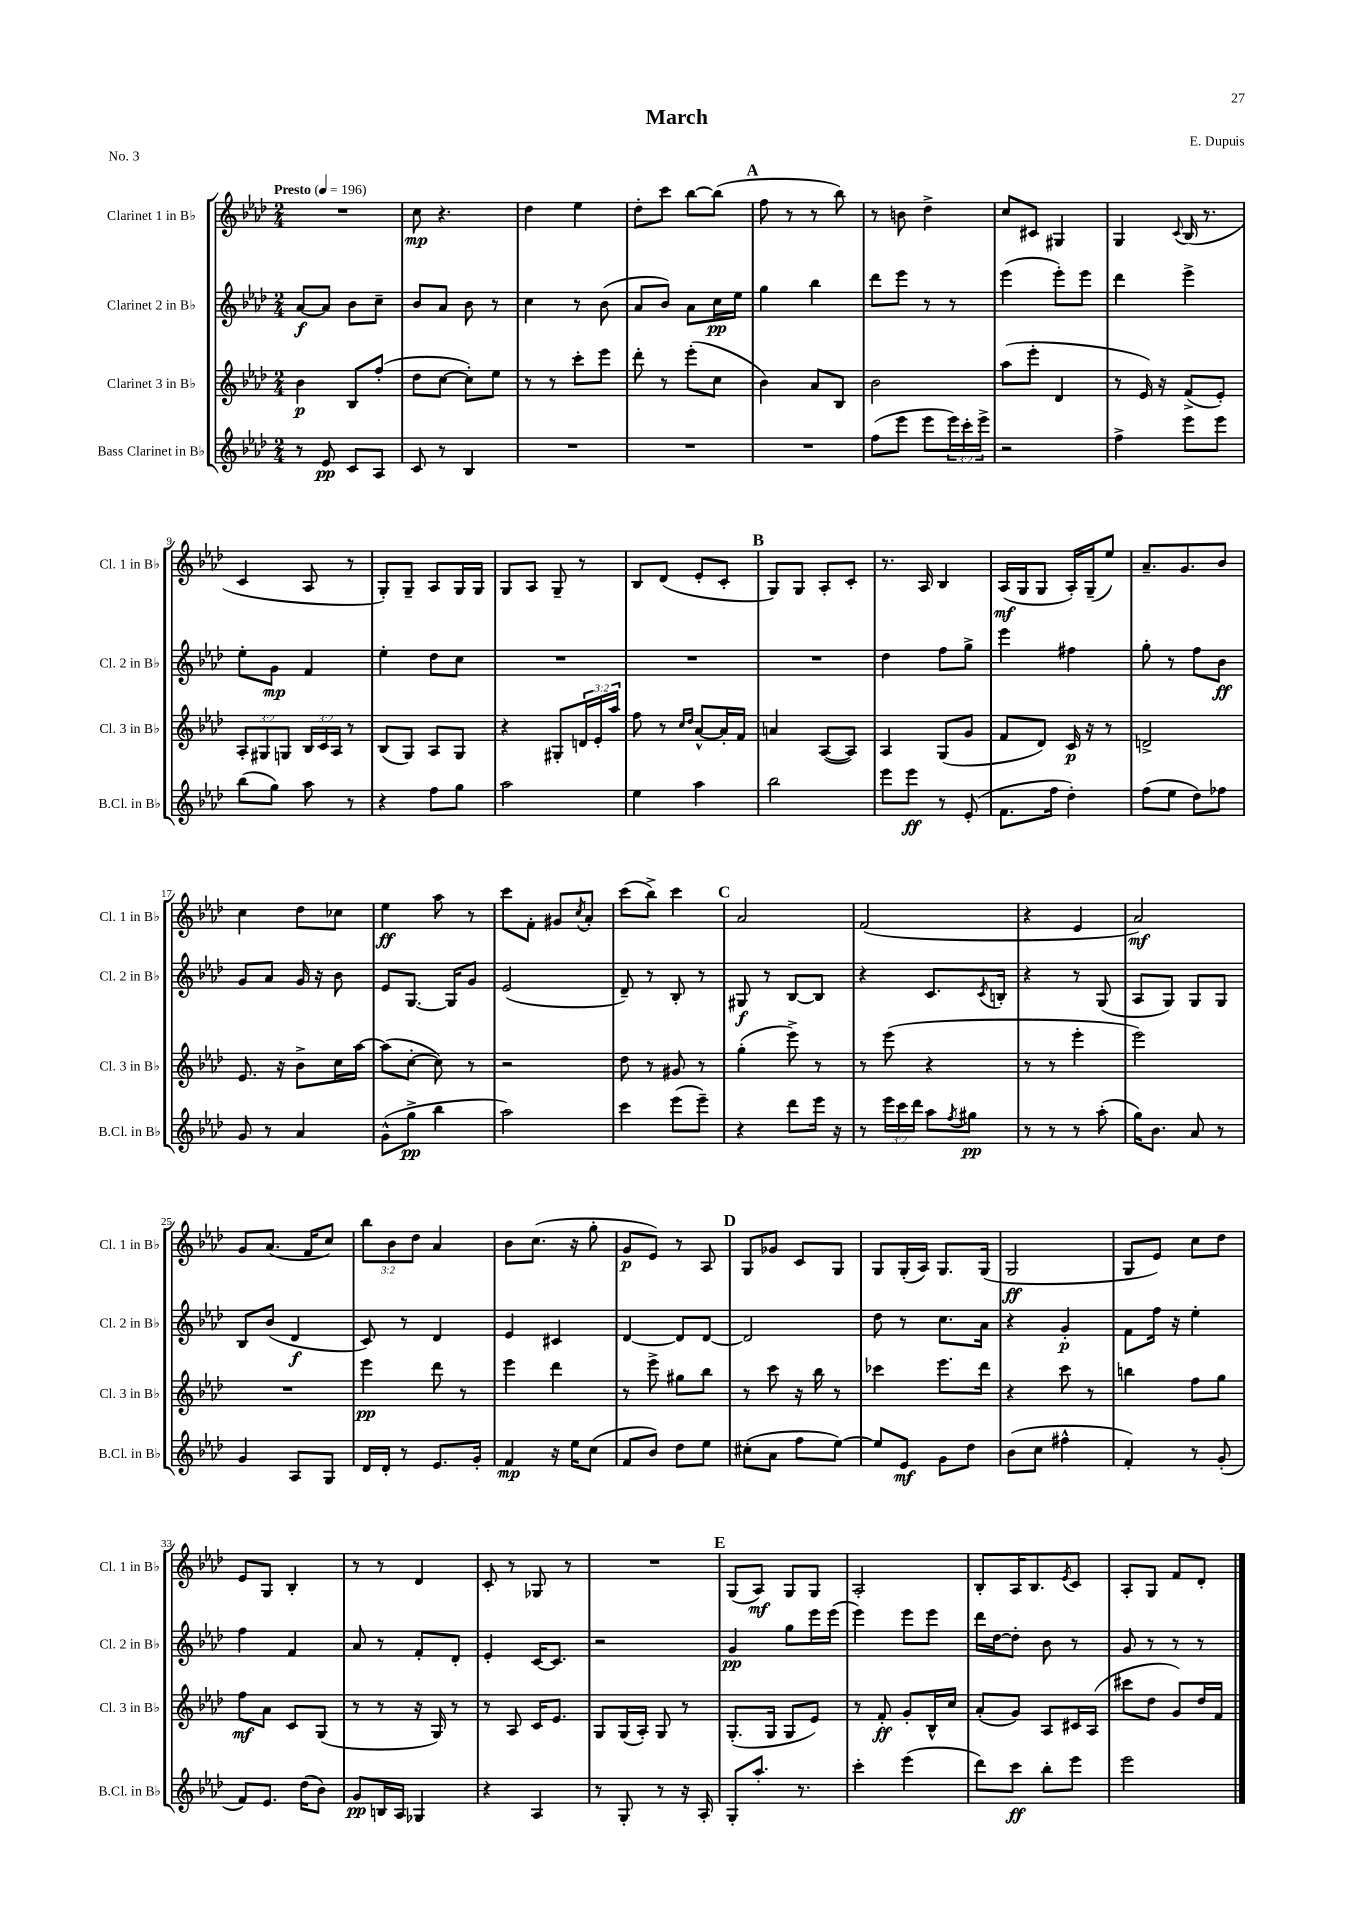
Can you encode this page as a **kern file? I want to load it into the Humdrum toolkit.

**kern	**kern	**kern	**kern
*staff4	*staff3	*staff2	*staff1
*clefG2	*clefG2	*clefG2	*clefG2
*k[b-e-a-d-]	*k[b-e-a-d-]	*k[b-e-a-d-]	*k[b-e-a-d-]
*M2/4	*M2/4	*M2/4	*M2/4
*MM196	*MM196	*MM196	*MM196
8r	4b-	[8a-	2r
8e-	.	8a-]	.
8c	8B-	8b-	.
8A-	(8ff'	8cc~	.
=	=	=	=
8c	8dd-	8b-	8cc
8r	[8cc	8a-	4.r
4B-	8cc'])	8b-	.
.	8ee-	8r	.
=	=	=	=
2r	8r	4cc	4dd-
.	8r	.	.
.	8ccc'	8r	4ee-
.	8eee-	(8b-	.
=	=	=	=
2r	8ddd-'	8a-	8dd-'
.	8r	8b-)	8ccc
.	(8eee-'	8a-	[8bb-
.	8cc	16cc	(8bb-]
.	.	16ee-	.
=	=	=	=
2r	4b-)	4gg	8ff
.	.	.	8r
.	8a-	4bb-	8r
.	8B-	.	8bb-)
=	=	=	=
(8ff	2b-	8ddd-	8r
8eee-	.	8eee-	8b
8eee-	.	8r	4dd-^
24eee-)	.	8r	.
24ccc'	.	.	.
24eee-^	.	.	.
=	=	=	=
2r	(8aa-	(4eee-	8cc
.	8eee-'	.	8c#
.	4d-	8eee-')	4G#
.	.	8eee-	.
=	=	=	=
4ff^	8r	4ddd-	4G
.	16e-)	.	.
.	16r	.	.
.	.	.	8qqc
8eee-	(8f^	4eee-^	(16B-
.	.	.	8.r
8eee-	8e-')	.	.
=	=	=	=
(8bb-	12A-'	8ee-'	4c
.	12G#	.	.
8gg)	.	8g	.
.	12G	.	.
8aa-	24B-	4f	8A-
.	24c	.	.
.	24A-	.	.
8r	8r	.	8r
=	=	=	=
4r	(8B-	4ee-'	8G')
.	8G)	.	8G~
8ff	8A-	8dd-	8A-
8gg	8G	8cc	16G
.	.	.	16G
=	=	=	=
2aa-	4r	2r	8G
.	.	.	8A-
.	8G#'	.	8G~
.	24d	.	8r
.	24e-'	.	.
.	24aa-	.	.
=	=	=	=
4ee-	8ff	2r	8B-
.	8r	.	(8d-
.	16qqcc	.	.
.	16qqdd-	.	.
4aa-	[8a-^^	.	8e-'
.	16a-']	.	8c'
.	16f	.	.
=	=	=	=
2bb-	4a	2r	8G)
.	.	.	8G
.	([8A-	.	8A-'
.	8A-])	.	8c'
=	=	=	=
8eee-	4A-	4dd-	8.r
8eee-	.	.	.
.	.	.	16A-
8r	(8G	8ff	4B-
(8e-'	8g	8gg^	.
=	=	=	=
8.f	8f	4eee-	(16A-
.	.	.	16G
.	8d-)	.	8G
16ff	.	.	.
4dd-')	16c	4ff#	16A-')
.	16r	.	(16G~
.	8r	.	8ee-)
=	=	=	=
(8ff	2d^	8gg'	8.a-~
8ee-	.	8r	.
.	.	.	8.g
8dd-)	.	8ff	.
8ff-	.	8b-	8b-
=	=	=	=
8g	8.e-	8g	4cc
8r	.	8a-	.
.	16r	.	.
4a-	8b-^	16g	8dd-
.	.	16r	.
.	16cc	8b-	8cc-
.	[16aa-	.	.
=	=	=	=
(8g^^	(8aa-]	8e-	4ee-
8gg^	[8cc'	[8.G	.
4bb-	8cc])	.	8aa-
.	.	16G]	.
.	8r	8g	8r
=	=	=	=
2aa-)	2r	(2e-	8ccc
.	.	.	8f'
.	.	.	8g#
.	.	.	8qcc
.	.	.	8a-'
=	=	=	=
4ccc	8dd-	8d-~)	(8ccc
.	8r	8r	8bb-^)
(8eee-	8g#	8B-'	4ccc
8eee-~)	8r	8r	.
=	=	=	=
4r	(4gg'	8G#	2a-
.	.	8r	.
8ddd-	8eee-^)	[8B-	.
16eee-	8r	8B-]	.
16r	.	.	.
=	=	=	=
8r	8r	4r	(2f
24eee-	(8eee-	.	.
24ccc	.	.	.
24ddd-	.	.	.
8aa-	4r	8.c	.
8qff	.	.	.
8gg#	.	.	.
.	.	8qc	.
.	.	16B'	.
=	=	=	=
8r	8r	4r	4r
8r	8r	.	.
8r	4eee-'	8r	4e-
(8aa-'	.	(8G	.
=	=	=	=
16gg)	2eee-)	8A-	2a-)
8.b-	.	.	.
.	.	8G)	.
8a-	.	8G	.
8r	.	8G	.
=	=	=	=
4g	2r	8B-	8g
.	.	(8b-	(8.a-
8A-	.	4d-	.
.	.	.	16f
8G	.	.	8cc)
=	=	=	=
16d-	4eee-	8c)	12bb-
16d-'	.	.	.
.	.	.	12b-
8r	.	8r	.
.	.	.	12dd-
8.e-	8ddd-	4d-	4a-
.	8r	.	.
16g'	.	.	.
=	=	=	=
4f	4eee-	4e-	8b-
.	.	.	(8.cc
16r	4ddd-	4c#	.
16ee-	.	.	16r
(8cc	.	.	8gg'
=	=	=	=
8f	8r	[4d-	8g
8b-)	8eee-^	.	8e-)
8dd-	8gg#	8d-]	8r
8ee-	8bb-	[8d-	8A-
=	=	=	=
(8cc#'	8r	2d-]	8G
8a-	8ccc	.	8g-
8ff	16r	.	8c
.	16bb-	.	.
[8ee-)	8r	.	8G
=	=	=	=
8ee-]	4ccc-	8dd-	8G
8e-	.	8r	(16G'
.	.	.	16A-)
8g	8.eee-	8.cc	8.G
8dd-	.	.	.
.	16ddd-	16a-	(16G
=	=	=	=
(8b-	4r	4r	2G
8cc	.	.	.
4ff#^^	8ccc	4g'	.
.	8r	.	.
=	=	=	=
4f')	4bb	8f	8G
.	.	16ff	8e-)
.	.	16r	.
8r	8ff	4ee-'	8cc
(8g'	8gg	.	8dd-
=	=	=	=
8f)	8ff	4ff	8e-
8.e-	8a-	.	8G
.	8c	4f	4B-'
(16dd-	.	.	.
8b-)	(8G	.	.
=	=	=	=
8g	8r	8a-	8r
16B	8r	8r	8r
16A-	.	.	.
4G-	16r	8f'	4d-
.	16G)	.	.
.	8r	8d-'	.
=	=	=	=
4r	8r	4e-'	8c'
.	8A-	.	8r
4A-	16c	[16c	8G-
.	8.e-	8.c]	.
.	.	.	8r
=	=	=	=
8r	8G	2r	2r
8G'	(16G	.	.
.	16A-')	.	.
8r	8G	.	.
16r	8r	.	.
16A-'	.	.	.
=	=	=	=
8G'	(8.G'	4g	(8G
8.aa-'	.	.	8A-)
.	16G	.	.
.	8G	8gg	8G
8.r	.	.	.
.	8e-)	16eee-	8G
.	.	(16eee-	.
=	=	=	=
4ccc'	8r	4eee-)	2A-'
.	8f'	.	.
(4eee-	8g'	8eee-	.
.	16B-^^	8eee-	.
.	16cc	.	.
=	=	=	=
8ddd-)	(8a-'	16ddd-	8B-'
.	.	[16dd-	.
8ccc	8g)	8dd-']	16A-
.	.	.	8.B-
8bb-'	8A-	8b-	.
.	.	.	8qe-
8eee-	16c#	8r	8c
.	(16A-	.	.
=	=	=	=
2eee-	8ccc#	8g	8A-'
.	8dd-	8r	8G
.	8g)	8r	8f
.	16dd-	8r	8d-'
.	16f	.	.
==	==	==	==
*-	*-	*-	*-
